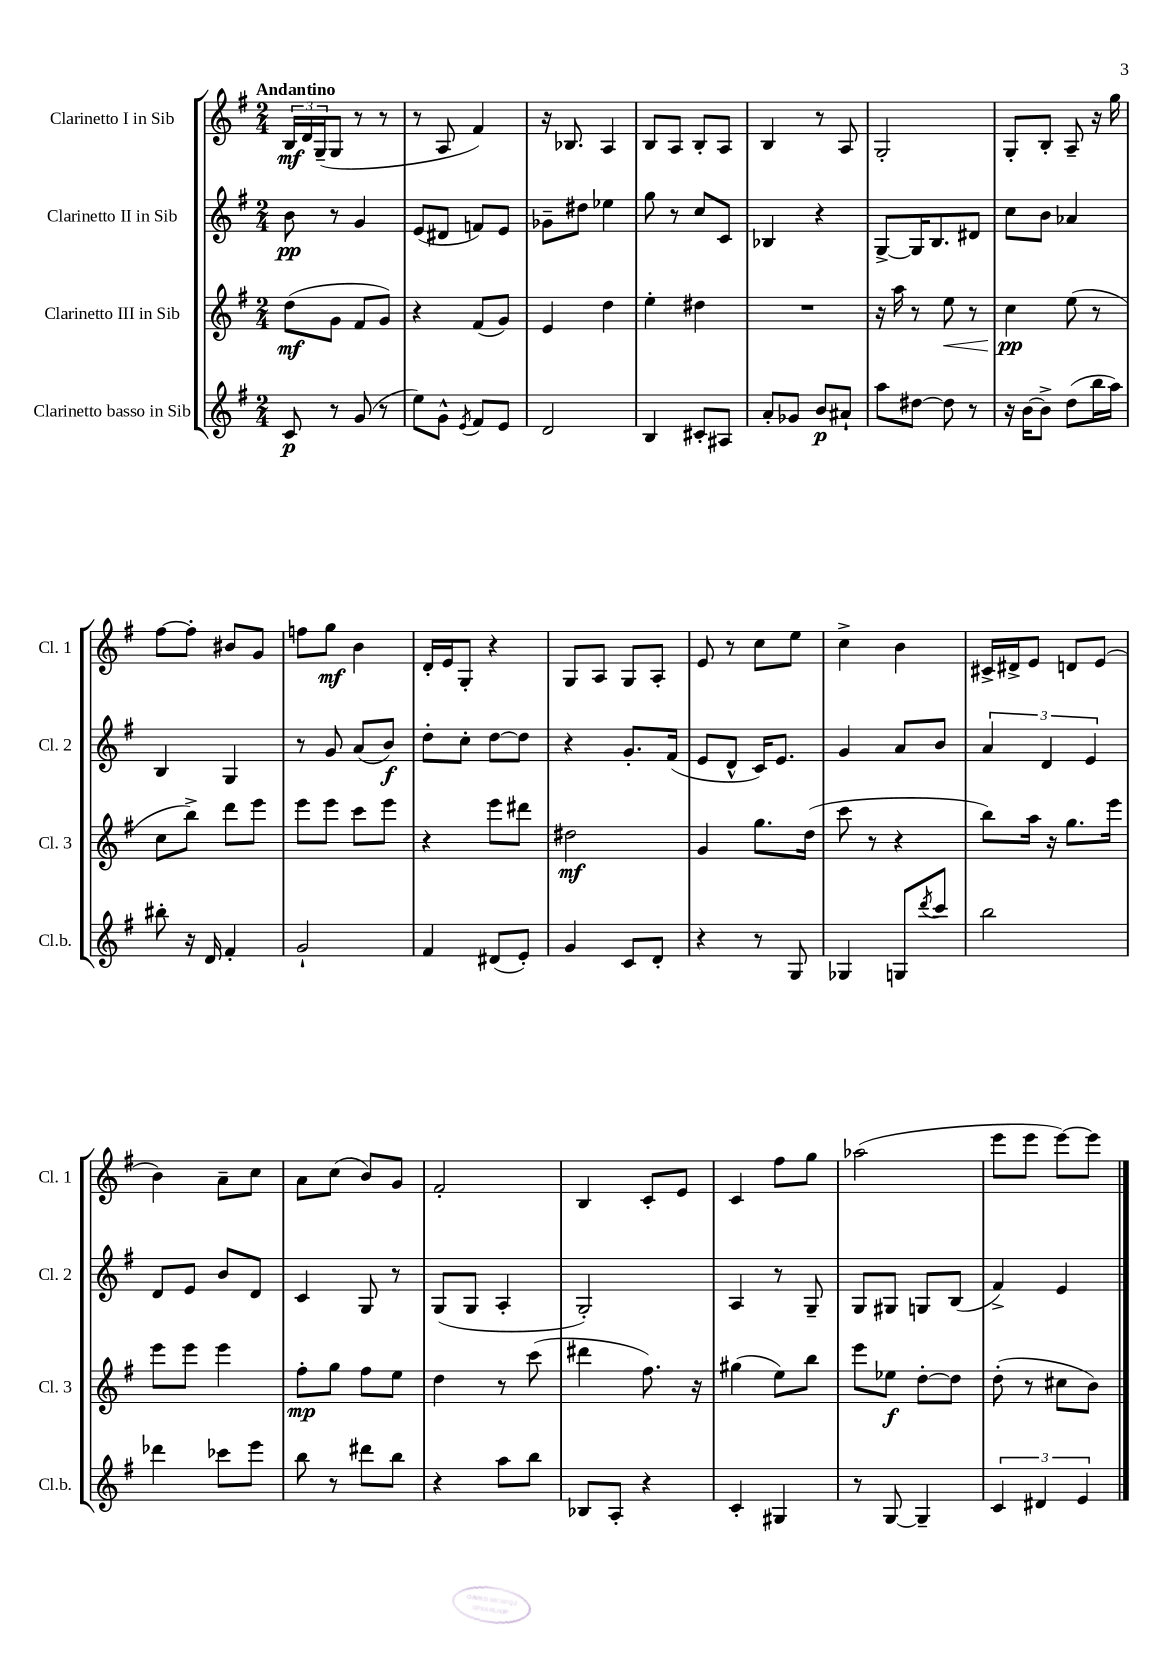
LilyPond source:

<<
\new StaffGroup <<
\new Staff = "s0" \with { instrumentName = "Clarinetto I in Sib" shortInstrumentName = "Cl. 1" } {
    \clef treble \key g \major \numericTimeSignature \time 2/4 \tempo "Andantino"
    \tuplet 3/2 { b16\mf d'16 g16--( } g8 r8 r8 |
    r8 a8 fis'4) |
    r16 bes8. a4 |
    b8 a8 b8-. a8 |
    b4 r8 a8 |
    g2-. |
    g8-. b8-. a8-- r16 g''16 |
    fis''8~ fis''8-. bis'8 g'8 |
    f''8 g''8\mf b'4 |
    d'16-. e'16 g8-. r4 |
    g8 a8 g8 a8-. |
    e'8 r8 c''8 e''8 |
    c''4-> b'4 |
    cis'16-> dis'16-> e'8 d'8 e'8( |
    b'4) a'8-- c''8 |
    a'8 c''8( b'8) g'8 |
    fis'2-. |
    b4 c'8-. e'8 |
    c'4 fis''8 g''8 |
    aes''2( |
    e'''8 e'''8 e'''8~) e'''8 \bar "|." |
}
\new Staff = "s1" \with { instrumentName = "Clarinetto II in Sib" shortInstrumentName = "Cl. 2" } {
    \clef treble \key g \major \numericTimeSignature \time 2/4
    b'8\pp r8 g'4 |
    e'8( dis'8 f'8) e'8 |
    ges'8-- dis''8 ees''4 |
    g''8 r8 c''8 c'8 |
    bes4 r4 |
    g8~-> g16 b8. dis'8 |
    c''8 b'8 aes'4 |
    b4 g4 |
    r8 g'8 a'8( b'8\f) |
    d''8-. c''8-. d''8~ d''8 |
    r4 g'8.-. fis'16( |
    e'8 d'8-^ c'16) e'8. |
    g'4 a'8 b'8 |
    \tuplet 3/2 { a'4 d'4 e'4 } |
    d'8 e'8 b'8 d'8 |
    c'4 g8 r8 |
    g8( g8 a4-. |
    g2-.) |
    a4 r8 g8-- |
    g8 gis8 g8 b8( |
    fis'4->) e'4 \bar "|." |
}
\new Staff = "s2" \with { instrumentName = "Clarinetto III in Sib" shortInstrumentName = "Cl. 3" } {
    \clef treble \key g \major \numericTimeSignature \time 2/4
    d''8\mf( g'8 fis'8 g'8) |
    r4 fis'8( g'8) |
    e'4 d''4 |
    e''4-. dis''4 |
    R2 |
    r16 a''16 r8 e''8\< r8 |
    c''4\pp\! e''8( r8 |
    c''8 b''8->) d'''8 e'''8 |
    e'''8 e'''8 c'''8 e'''8 |
    r4 e'''8 dis'''8 |
    dis''2\mf |
    g'4 g''8. d''16( |
    c'''8 r8 r4 |
    b''8) a''16 r16 g''8. e'''16 |
    e'''8 e'''8 e'''4 |
    fis''8-.\mp g''8 fis''8 e''8 |
    d''4 r8 c'''8( |
    dis'''4 fis''8.) r16 |
    gis''4( e''8) b''8 |
    e'''8 ees''8\f d''8~-. d''8 |
    d''8-.( r8 cis''8 b'8) \bar "|." |
}
\new Staff = "s3" \with { instrumentName = "Clarinetto basso in Sib" shortInstrumentName = "Cl.b." } {
    \clef treble \key g \major \numericTimeSignature \time 2/4
    c'8\p r8 g'8( r8 |
    e''8) g'8-^ \acciaccatura { e'8 } fis'8 e'8 |
    d'2 |
    b4 cis'8-. ais8 |
    a'8-. ges'8 b'8\p ais'8-! |
    a''8 dis''8~ dis''8 r8 |
    r16 b'16~ b'8-> d''8( b''16 a''16) |
    bis''8-. r16 d'16 fis'4-. |
    g'2-! |
    fis'4 dis'8( e'8-.) |
    g'4 c'8 d'8-. |
    r4 r8 g8 |
    ges4 g8 \acciaccatura { d'''8 } c'''8 |
    b''2 |
    des'''4 ces'''8 e'''8 |
    b''8 r8 dis'''8 b''8 |
    r4 a''8 b''8 |
    bes8 a8-. r4 |
    c'4-. gis4 |
    r8 g8~ g4-- |
    \tuplet 3/2 { c'4 dis'4 e'4 } \bar "|." |
}
>>
>>
\layout { \context { \Score \remove "Bar_number_engraver" } }
